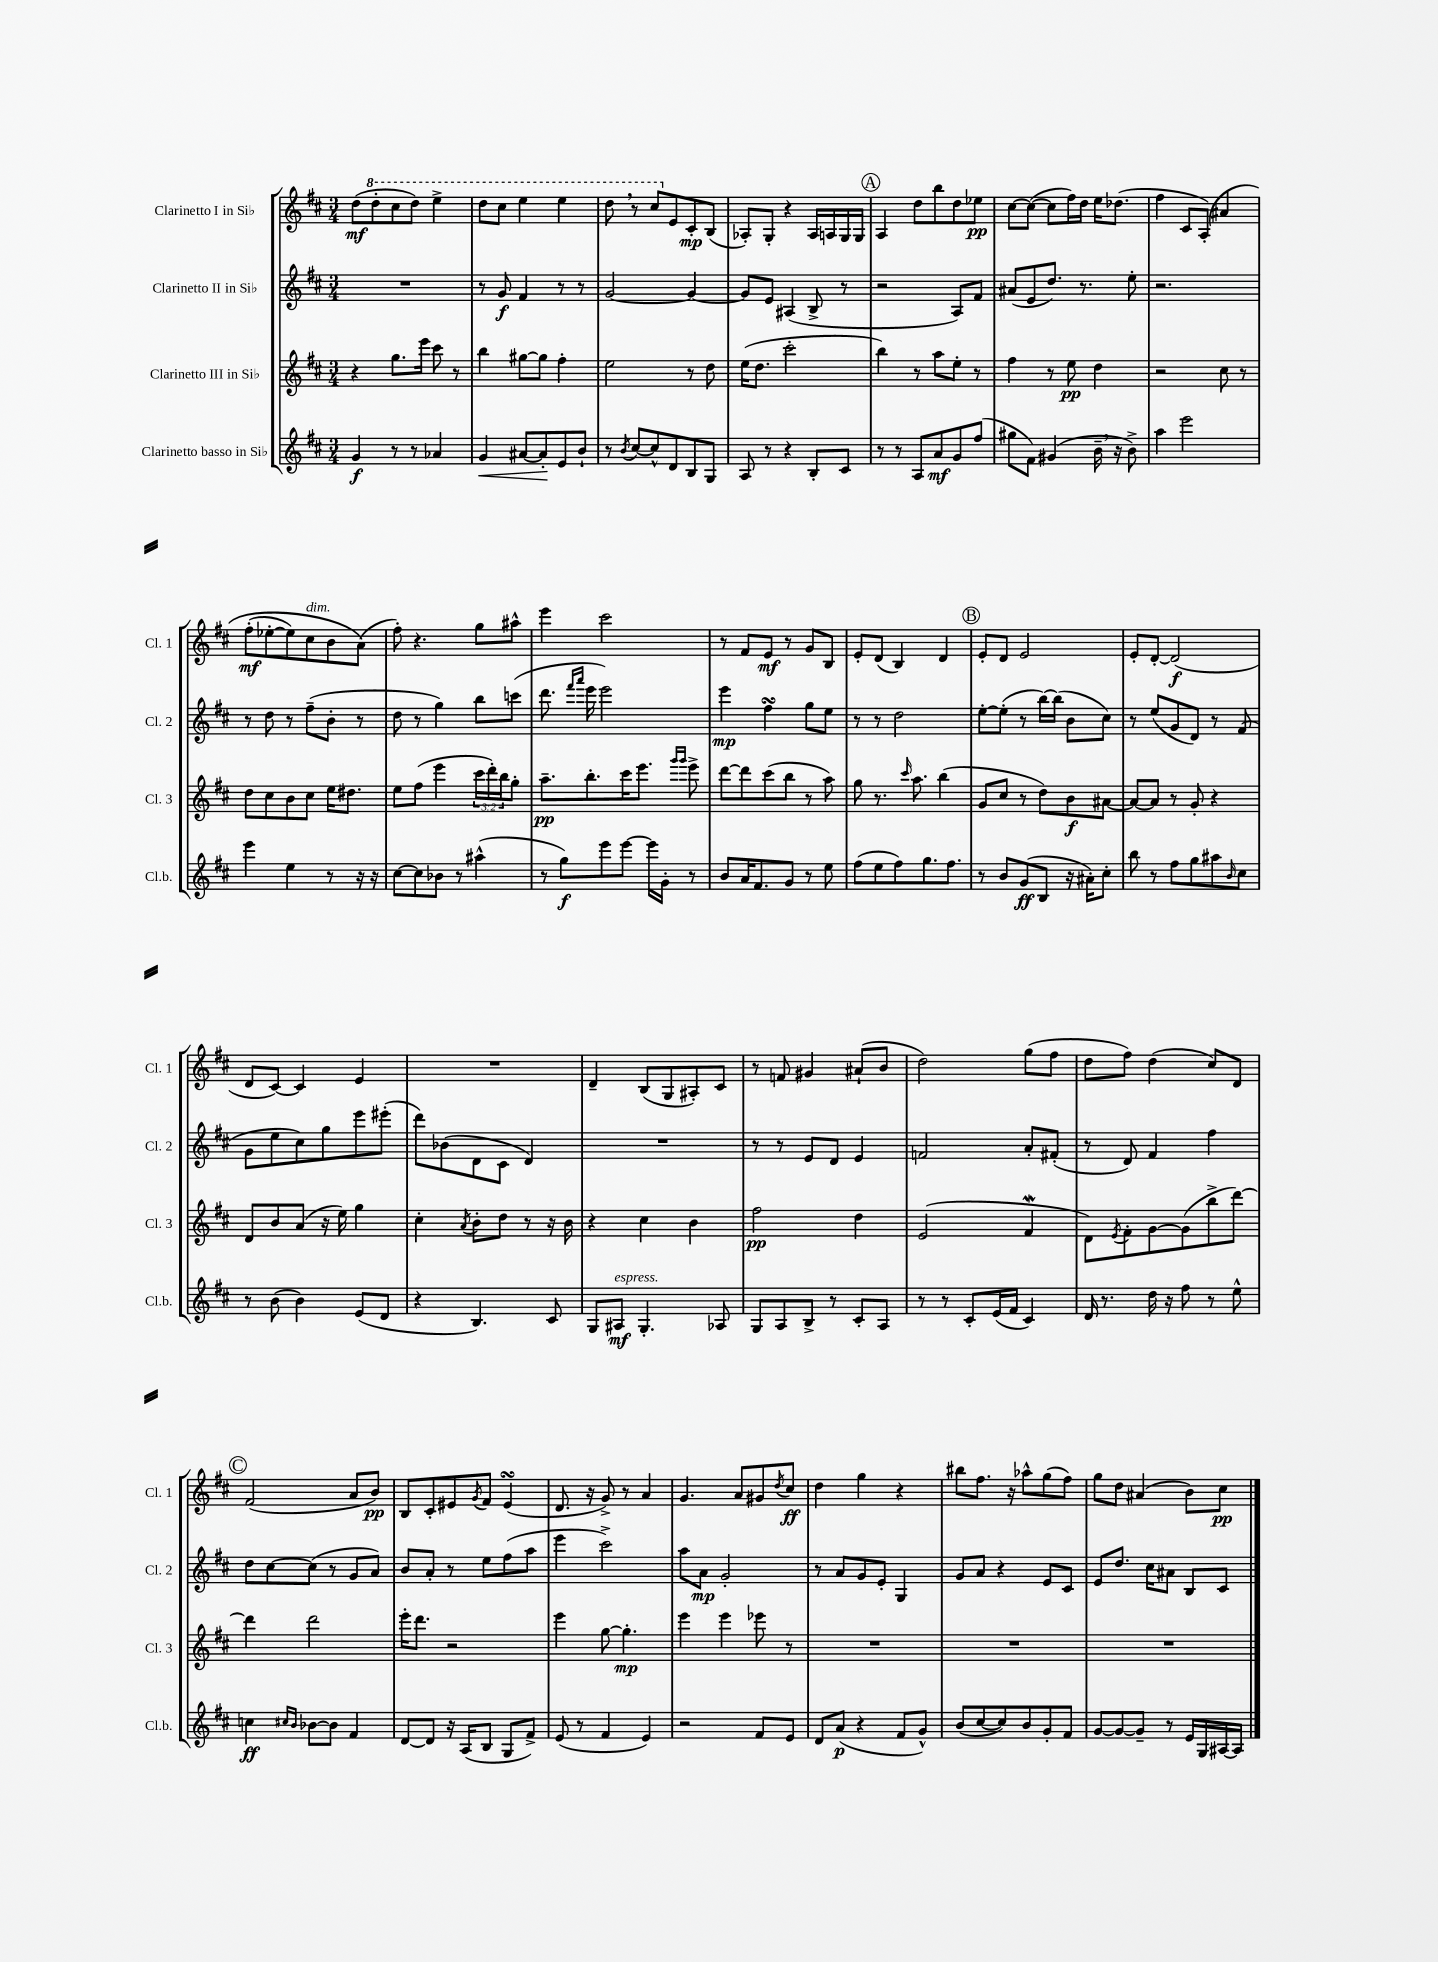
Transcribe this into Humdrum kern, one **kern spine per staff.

**kern	**dynam	**kern	**dynam	**kern	**dynam	**kern	**dynam
*part4	*part4	*part3	*part3	*part2	*part2	*part1	*part1
*staff4	*staff4	*staff3	*staff3	*staff2	*staff2	*staff1	*staff1
*I"Clarinetto basso in Si♭	*	*I"Clarinetto III in Si♭	*	*I"Clarinetto II in Si♭	*	*I"Clarinetto I in Si♭	*
*I'Cl.b.	*	*I'Cl. 3	*	*I'Cl. 2	*	*I'Cl. 1	*
*clefG2	*	*clefG2	*	*clefG2	*	*clefG2	*
*k[f#c#]	*	*k[f#c#]	*	*k[f#c#]	*	*k[f#c#]	*
*M3/4	*	*M3/4	*	*M3/4	*	*M3/4	*
=1	=1	=1	=1	=1	=1	=1	=1
4g/	f	4r	.	2.r	.	(8dd\L	mf
*	*	*	*	*	*	*8va	*
.	.	.	.	.	.	8ddd'\	.
8r	.	8.gg\L	.	.	.	8ccc#\	.
8r	.	.	.	.	.	8ddd\J)	.
.	.	16eee\Jk	.	.	.	.	.
4a-X/	.	8ccc#\	.	.	.	4eee^\	.
.	.	8r	.	.	.	.	.
=2	=2	=2	=2	=2	=2	=2	=2
!	!LO:HP:b	!	!	!	!	!	!
4g/	<	4bb\	.	8r	.	8ddd\L	.
.	.	.	.	8g/	f	8ccc#\J	.
[8a#X/L	.	[8gg#X\L	.	4f#/	.	4eee\	.
8a#'/]	.	8gg#\J]	.	.	.	.	.
8e/	[	4ff#'\	.	8r	.	4eee\	.
8b`/J	.	.	.	8r	.	.	.
=3	=3	=3	=3	=3	=3	=3	=3
8r	.	2ee\	.	[2g/	.	8ddd,\	.
8qb/	.	.	.	.	.	.	.
[8cc#/L	.	.	.	.	.	8r	.
8cc#^^/]	.	.	.	.	.	8ccc#/L	.
*	*	*	*	*	*	*X8va	*
8d/	.	.	.	.	.	8e/	.
8B/	.	8r	.	4g/_	.	8c#'/	mp
8G/J	.	8dd\	.	.	.	(8B/J	.
=4	=4	=4	=4	=4	=4	=4	=4
8A/	.	(16ee\KL	.	8g/L]	.	8A-X'/L)	.
.	.	8.dd\J	.	.	.	.	.
8r	.	.	.	8e/J	.	8G'/J	.
4r	.	2ccc#'\	.	(4A#X/	.	4r	.
8B'/L	.	.	.	8B^/	.	16A-/LL	.
.	.	.	.	.	.	16An/	.
8c#/J	.	.	.	8r	.	16G/	.
.	.	.	.	.	.	16G/JJ	.
!!LO:REH:place=s1:t=A
=5	=5	=5	=5	=5	=5	=5	=5
8r	.	4bb\)	.	2r	.	4A/	.
8r	.	.	.	.	.	.	.
8A/L	.	8r	.	.	.	8dd\L	.
8a/	mf	8aa\L	.	.	.	8bb\	.
8g/	.	8ee'\J	.	8A/L)	.	8dd\	.
(8ff#/J	.	8r	.	8f#/J	.	8ee-X\J	pp
=6	=6	=6	=6	=6	=6	=6	=6
8gg#X\L	.	4ff#\	.	(8a#X/L	.	[8cc#\L	.
8f#\J)	.	.	.	8e/	.	(8cc#\J_	.
(4g#X/	.	8r	.	8.dd/J)	.	8cc#\L]	.
.	.	8ee\	pp	.	.	16ff#\L)	.
.	.	.	.	8.r	.	16dd\JJ	.
16b~,\	.	4dd\	.	.	.	16ee\KL	.
16r	.	.	.	.	.	(8.dd-X\J	.
8b^\)	.	.	.	8ee'\	.	.	.
=7	=7	=7	=7	=7	=7	=7	=7
4aa\	.	2r	.	2.r	.	4ff#\	.
2eee\	.	.	.	.	.	8c#/L	.
.	.	.	.	.	.	(8A'/J)	.
.	.	8cc#\	.	.	.	4a#X/	.
.	.	8r	.	.	.	.	.
!!LO:LB:g=z
=8	=8	=8	=8	=8	=8	=8	=8
4eee\	.	8dd\L	.	8r	.	(8ff#'\L	mf
.	.	8cc#\	.	8dd\	.	[8ee-X'\	.
4ee\	.	8b\	.	8r	.	8ee-\])	.
!	!	!	!	!	!	!LO:TX:a:i:t=dim.	!
.	.	8cc#\J	.	(8ff#~\L	.	8cc#\	.
8r	.	16ee\KL	.	8b'\J	.	8b\	.
.	.	8.dd#X\J	.	.	.	.	.
16r	.	.	.	8r	.	(8a\J)	.
16r	.	.	.	.	.	.	.
=9	=9	=9	=9	=9	=9	=9	=9
[8cc#\L	.	8ee\L	.	8dd\	.	8ff#'\)	.
8cc#\]	.	(8ff#\J	.	8r	.	4.r	.
8b-X\J	.	4eee\	.	4gg\)	.	.	.
8r	.	.	.	.	.	.	.
(4aa#X^^\	.	24ccc#\LL	.	8bb\L	.	8gg\L	.
.	.	24ddd'\)	.	.	.	.	.
.	.	24bb\J	.	.	.	.	.
.	.	8gg'\J	.	(8cccn\J	.	8aa#X^^\J	.
=10	=10	=10	=10	=10	=10	=10	=10
8r	.	8.aa~\L	pp	8.ddd\	.	4eee\	.
8gg\L)	f	.	.	.	.	.	.
.	.	.	.	16qqfff#/LL	.	.	.
.	.	.	.	16qqaaa/JJ	.	.	.
.	.	8.bb'\	.	16eee\	.	.	.
8eee\	.	.	.	2eee\)	.	2ccc#\	.
[8eee\J	.	16ccc#\K	.	.	.	.	.
.	.	8.eee\J	.	.	.	.	.
16eee\LL]	.	.	.	.	.	.	.
16g'\JJ	.	.	.	.	.	.	.
.	.	16qqggg/LL	.	.	.	.	.
.	.	16qqggg/JJ	.	.	.	.	.
8r	.	8eee^\	.	.	.	.	.
=11	=11	=11	=11	=11	=11	=11	=11
8b/L	.	[8ddd\L	.	4eee\	mp	8r	.
16a/K	.	8ddd\]	.	.	.	8f#/L	.
8.f#/	.	.	.	.	.	.	.
.	.	(8ccc#\	.	4ff#sSsS\	.	8e/J	mf
8g/J	.	8bb\J	.	.	.	8r	.
8r	.	8r	.	8gg\L	.	8g/L	.
8ee\	.	8aa\)	.	8ee\J	.	8B/J	.
=12	=12	=12	=12	=12	=12	=12	=12
(8ff#\L	.	8gg\	.	8r	.	8e'/L	.
8ee\	.	8.r	.	8r	.	(8d/J	.
8ff#\)	.	.	.	2dd\	.	4B/)	.
.	.	16qqccc#/	.	.	.	.	.
.	.	8.aa\	.	.	.	.	.
8.gg\	.	.	.	.	.	.	.
.	.	(4bb\	.	.	.	4d/	.
8.ff#\J	.	.	.	.	.	.	.
!!LO:REH:place=s1:t=B
=13	=13	=13	=13	=13	=13	=13	=13
8r	.	8g/L	.	[8ee'\L	.	8e'/L	.
8b/L	.	8cc#/J	.	(8ee'\J]	.	8d/J	.
(8g/	ff	8r	.	8r	.	2e/	.
8B/J	.	8dd\L)	.	[16bb\LL)	.	.	.
.	.	.	.	(16bb\JJ]	.	.	.
16r	.	8b\	f	8b\L	.	.	.
16a#X'\KL)	.	.	.	.	.	.	.
8cc#'\J	.	[8a#X\J	.	8cc#\J)	.	.	.
=14	=14	=14	=14	=14	=14	=14	=14
8bb\	.	8a#/L_	.	8r	.	8e'/L	.
8r	.	8a#/J]	.	(8ee/L	.	[8d'/J	.
8ff#\L	.	8r	.	8g/	.	(2d/]	f
8gg\	.	8g'/	.	8d/J)	.	.	.
8aa#X\	.	4r	.	8r	.	.	.
16qqb/	.	.	.	.	.	.	.
8cc#\J	.	.	.	(8f#/	.	.	.
!!LO:LB:g=z
=15	=15	=15	=15	=15	=15	=15	=15
8r	.	8d/L	.	8g\L	.	8d/L	.
(8b\	.	8b/	.	8ee\	.	[8c#/J)	.
4b\)	.	(8a/J	.	8cc#\)	.	4c#/]	.
.	.	16r	.	8gg\	.	.	.
.	.	16ee\)	.	.	.	.	.
(8e/L	.	4gg\	.	8eee\	.	4e/	.
8d/J	.	.	.	(8eee#X'\J	.	.	.
=16	=16	=16	=16	=16	=16	=16	=16
4r	.	4cc#'\	.	8ddd\L)	.	2.r	.
.	.	.	.	(8b-X\	.	.	.
.	.	8qa/	.	.	.	.	.
4.B/)	.	8b'\L	.	8d\	.	.	.
.	.	8dd\J	.	8c#\J	.	.	.
.	.	8r	.	4d/)	.	.	.
8c#/	.	16r	.	.	.	.	.
.	.	16b\	.	.	.	.	.
=17	=17	=17	=17	=17	=17	=17	=17
8G/L	.	4r	.	2.r	.	4d~/	.
!LO:TX:a:i:t=espress.	!	!	!	!	!	!	!
8A#X/J	mf	.	.	.	.	.	.
4.G'/	.	4cc#\	.	.	.	(8B/L	.
.	.	.	.	.	.	8G/	.
.	.	4b\	.	.	.	8A#X'/)	.
8A-X/	.	.	.	.	.	8c#/J	.
=18	=18	=18	=18	=18	=18	=18	=18
8G/L	.	2ff#\	pp	8r	.	8r	.
8A/	.	.	.	8r	.	8fn/	.
8B^/J	.	.	.	8e/L	.	4g#X/	.
8r	.	.	.	8d/J	.	.	.
8c#'/L	.	4dd\	.	4e/	.	(8a#X`/L	.
8A/J	.	.	.	.	.	8b/J	.
=19	=19	=19	=19	=19	=19	=19	=19
8r	.	(2e/	.	2fn/	.	2dd\)	.
8r	.	.	.	.	.	.	.
8c#'/L	.	.	.	.	.	.	.
(16e/L	.	.	.	.	.	.	.
16f#/JJ	.	.	.	.	.	.	.
4c#/)	.	4f#W/	.	8a'/L	.	(8gg\L	.
.	.	.	.	(8f#X'/J	.	8ff#\J	.
=20	=20	=20	=20	=20	=20	=20	=20
16d/	.	8d\L)	.	8r	.	8dd\L	.
8.r	.	.	.	.	.	.	.
.	.	8qe/	.	.	.	.	.
.	.	8f#'\	.	8d/)	.	8ff#\J)	.
16dd\	.	[8g\	.	4f#/	.	(4dd\	.
16r	.	.	.	.	.	.	.
8ff#\	.	(8g\]	.	.	.	.	.
8r	.	8bb^\	.	4ff#\	.	8cc#/L)	.
8ee^^\	.	[8ddd\J)	.	.	.	8d/J	.
!!LO:LB:g=z
!!LO:REH:place=s1:t=C
=21	=21	=21	=21	=21	=21	=21	=21
4ccn\	ff	4ddd\]	.	8dd\L	.	(2f#/	.
.	.	.	.	[8cc#\	.	.	.
16qqcc#X/LL	.	.	.	.	.	.	.
16qqb/JJ	.	.	.	.	.	.	.
[8b-X\L	.	2ddd\	.	(8cc#\J]	.	.	.
8b-\J]	.	.	.	8r	.	.	.
4f#/	.	.	.	8g/L	.	8a/L	.
.	.	.	.	8a/J)	.	8b/J)	pp
=22	=22	=22	=22	=22	=22	=22	=22
[8d/L	.	16eee'\KL	.	8b/L	.	8B/L	.
.	.	8.ddd\J	.	.	.	.	.
8d/J]	.	.	.	8a'/J	.	8c#'/	.
16r	.	2r	.	8r	.	8e#X/	.
(16A/KL	.	.	.	.	.	.	.
.	.	.	.	.	.	8qg/	.
8B/J	.	.	.	8ee\L	.	8f#/J	.
8G/L	.	.	.	(8ff#\	.	(4e#sSsS/	.
8f#^/J)	.	.	.	8aa\J	.	.	.
=23	=23	=23	=23	=23	=23	=23	=23
(8e/	.	4eee\	.	4eee\	.	8.d/	.
8r	.	.	.	.	.	.	.
.	.	.	.	.	.	16r	.
4f#/	.	[8gg\	.	2ccc#^\)	.	8g^/)	.
.	.	4.gg'\]	mp	.	.	8r	.
4e/)	.	.	.	.	.	4a/	.
=24	=24	=24	=24	=24	=24	=24	=24
2r	.	4eee\	.	8aa\L	.	4.g/	.
.	.	.	.	8a\J	mp	.	.
.	.	4eee\	.	2g'/	.	.	.
.	.	.	.	.	.	8a/L	.
8f#/L	.	8eee-X\	.	.	.	8g#X/	.
.	.	.	.	.	.	8qdd/	.
8e/J	.	8r	.	.	.	8cc#/J	ff
=25	=25	=25	=25	=25	=25	=25	=25
8d/L	.	2.r	.	8r	.	4dd\	.
(8a/J	p	.	.	8a/L	.	.	.
4r	.	.	.	8g/	.	4gg\	.
.	.	.	.	8e'/J	.	.	.
8f#/L	.	.	.	4G/	.	4r	.
8g^^/J)	.	.	.	.	.	.	.
=26	=26	=26	=26	=26	=26	=26	=26
(8b/L	.	2.r	.	8g/L	.	8bb#X\L	.
[8cc#/	.	.	.	8a/J	.	8.ff#\J	.
8cc#/])	.	.	.	4r	.	.	.
.	.	.	.	.	.	16r	.
8b/	.	.	.	.	.	8aa-X^^\L	.
8g'/	.	.	.	8e/L	.	(8gg\	.
8f#/J	.	.	.	8c#/J	.	8ff#\J)	.
=27	=27	=27	=27	=27	=27	=27	=27
[8g/L	.	2.r	.	8e/L	.	8gg\L	.
8g/_	.	.	.	8.dd/J	.	8dd\J	.
8g~/J]	.	.	.	.	.	(4a#X/	.
.	.	.	.	16cc#\KL	.	.	.
8r	.	.	.	8a#X\J	.	.	.
16e/LL	.	.	.	8B/L	.	8b\L)	.
16G/	.	.	.	.	.	.	.
[16A#X/	.	.	.	8c#/J	.	8cc#\J	pp
16A#/JJ]	.	.	.	.	.	.	.
==	==	==	==	==	==	==	==
*-	*-	*-	*-	*-	*-	*-	*-
